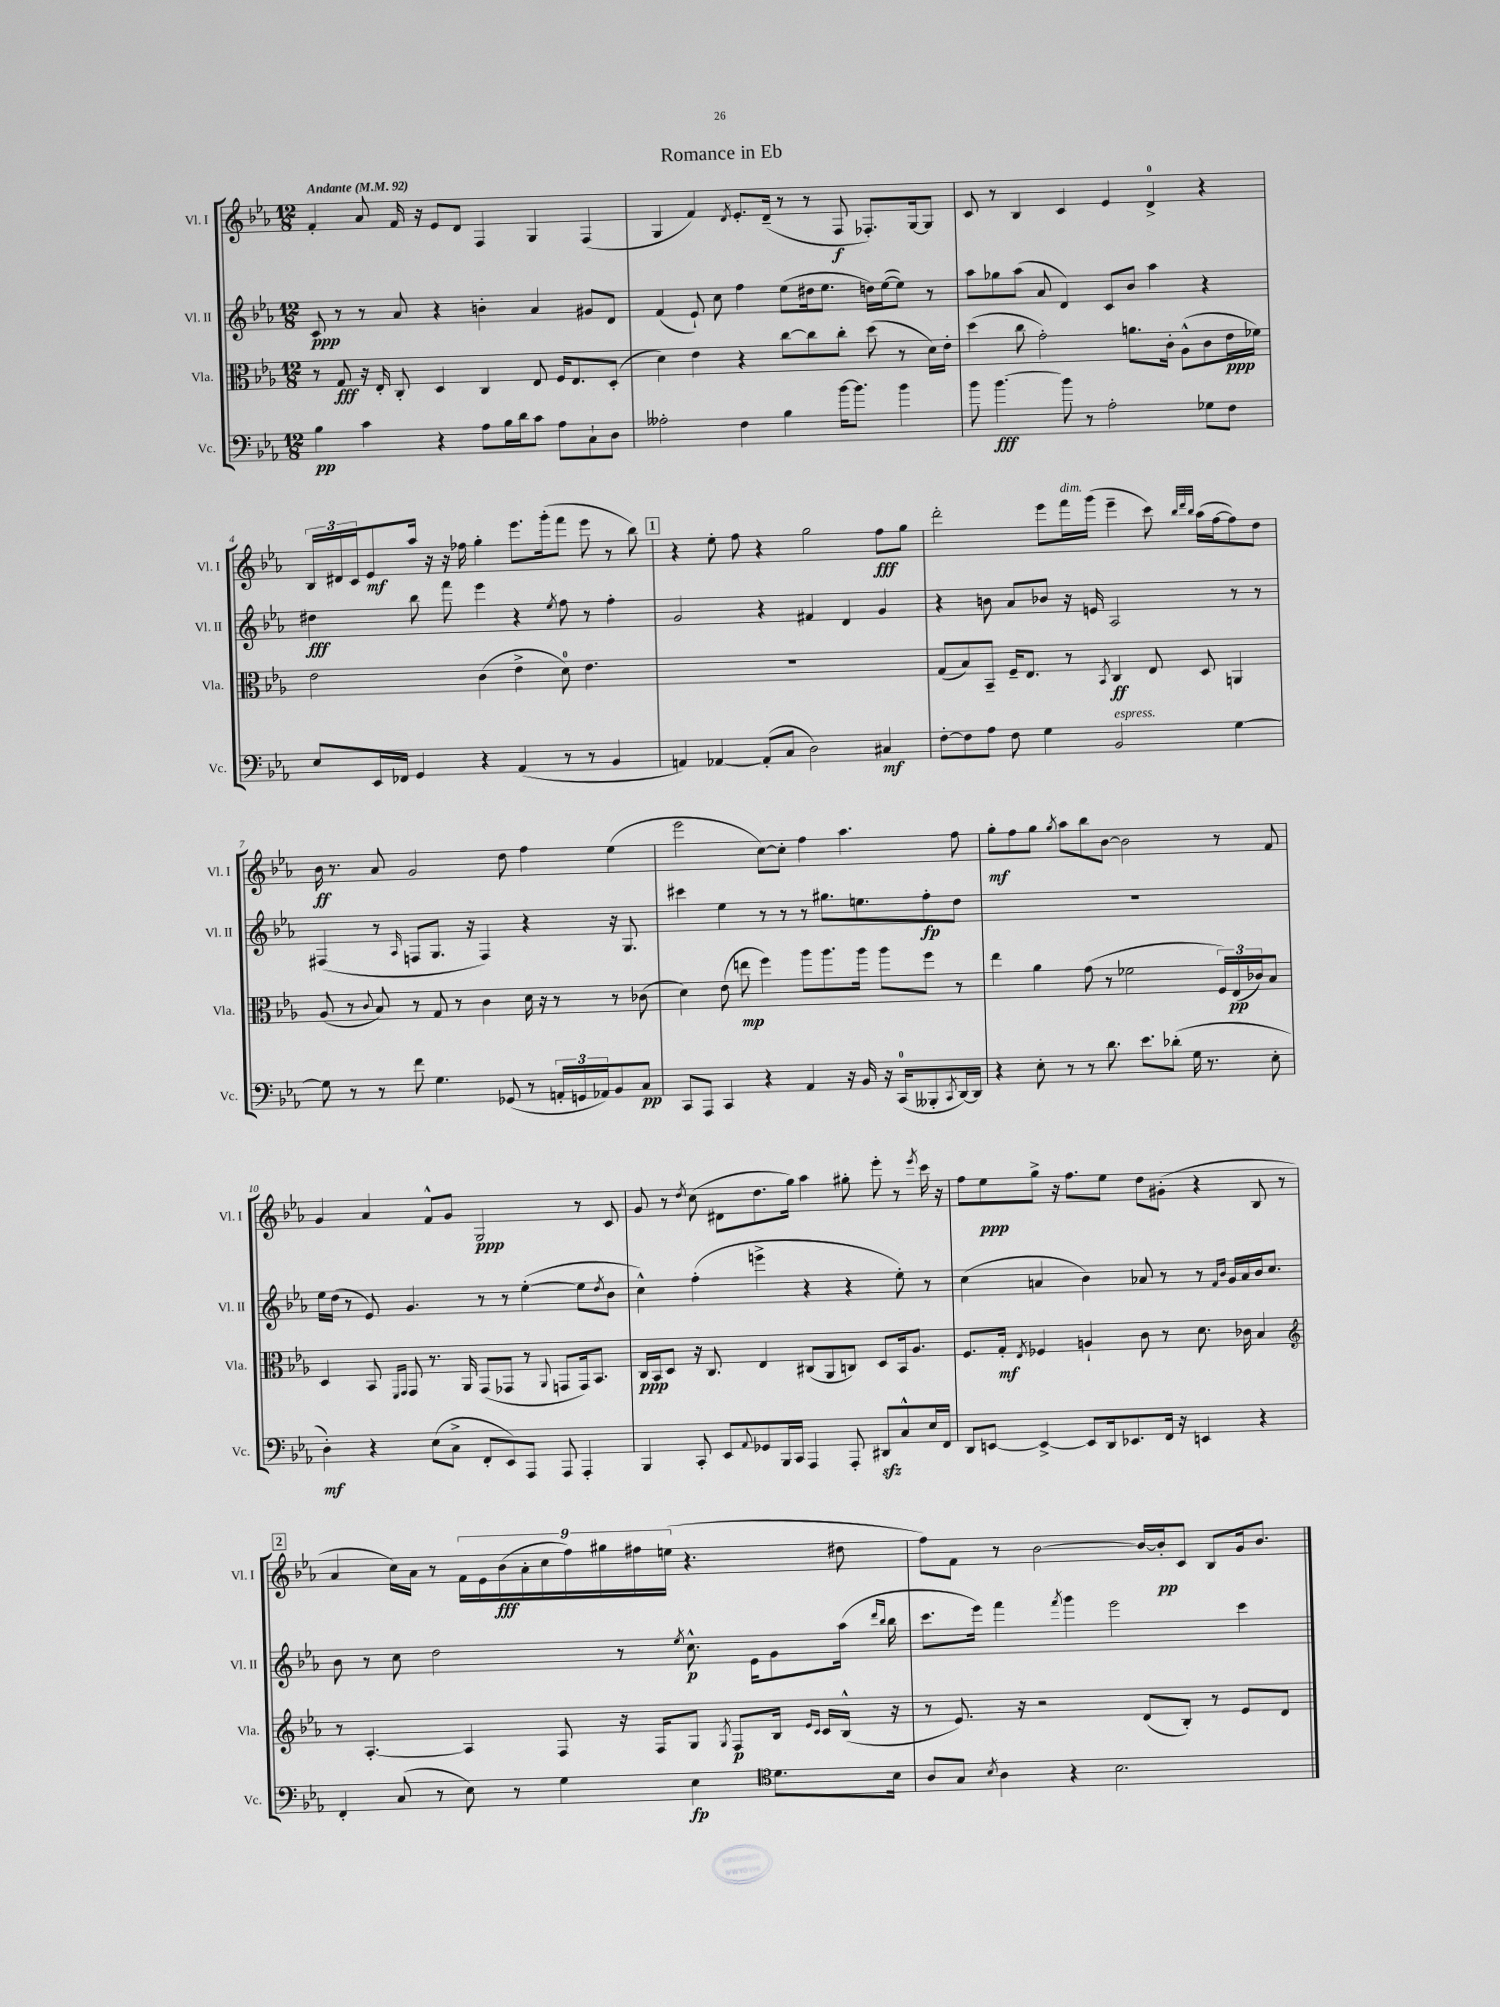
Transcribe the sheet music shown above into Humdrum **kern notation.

**kern	**dynam	**kern	**dynam	**kern	**dynam	**kern	**dynam
*part4	*part4	*part3	*part3	*part2	*part2	*part1	*part1
*staff4	*staff4	*staff3	*staff3	*staff2	*staff2	*staff1	*staff1
*I"Vc.	*	*I"Vla.	*	*I"Vl. II	*	*I"Vl. I	*
*I'Vc.	*	*I'Vla.	*	*I'Vl. II	*	*I'Vl. I	*
*clefF4	*	*clefC3	*	*clefG2	*	*clefG2	*
*k[b-e-a-]	*	*k[b-e-a-]	*	*k[b-e-a-]	*	*k[b-e-a-]	*
*M12/8	*	*M12/8	*	*M12/8	*	*M12/8	*
*MM92	*	*MM92	*	*MM92	*	*MM92	*
=1	=1	=1	=1	=1	=1	=1	=1
!	!	!	!	!	!	!LO:TX:a:B:t=Andante	!
4B-\	pp	8r	.	8c/	ppp	4f'/	.
.	.	8G/	fff	8r	.	.	.
4c\	.	16r	.	8r	.	8a-/	.
.	.	16E-'/	.	.	.	.	.
.	.	8C'/	.	8a-/	.	16f/	.
.	.	.	.	.	.	16r	.
4r	.	4D/	.	4r	.	8e-/L	.
.	.	.	.	.	.	8d/J	.
8A-\L	.	4C/	.	4bn'\	.	4F/	.
16B-\L	.	.	.	.	.	.	.
16d\J	.	.	.	.	.	.	.
8c\J	.	8E-/	.	4a-/	.	4G/	.
8A-\L	.	16F/KL	.	.	.	.	.
.	.	8.E-/	.	.	.	.	.
8C`\	.	.	.	8g#X/L	.	(4F/	.
8D\J	.	(8D'/J	.	8d/J	.	.	.
=2	=2	=2	=2	=2	=2	=2	=2
2A--X'\	.	4d\)	.	(4f/	.	4G/	.
.	.	4e-\	.	8e-`/)	.	4f/)	.
.	.	.	.	8cc\	.	.	.
.	.	.	.	.	.	8qd/	.
4F\	.	4r	.	4ff\	.	8.e-'/L	.
.	.	.	.	.	.	(16d~/Jk	.
4B-\	.	[8cc\L	.	(8ee-\L	.	8r	.
.	.	8cc\]	.	16dd#X\k	.	8r	.
.	.	.	.	8.ee-\J	.	.	.
[16b-\KL	.	8cc'\J	.	.	.	8F/	f
8.b-\J]	.	.	.	.	.	.	.
.	.	(8dd\	.	16ddn\LL)	.	8.F-X'/L)	.
.	.	.	.	([16ee-\J	.	.	.
4b-\	.	8r	.	8ee-\J])	.	.	.
.	.	.	.	.	.	[16G/k	.
.	.	16d\LL)	.	8r	.	8G/J]	.
.	.	16e-'\JJ	.	.	.	.	.
=3	=3	=3	=3	=3	=3	=3	=3
8b-\	.	(4dd\	.	8aa-\L	.	8c/	.
[4.b-\	fff	.	.	8gg-X\	.	8r	.
.	.	8cc\	.	(8aa-\J	.	4B-/	.
.	.	2g'\)	.	8a-/	.	.	.
8b-\]	.	.	.	4d/)	.	4c/	.
8r	.	.	.	.	.	.	.
2A-'\	.	.	.	8c/L	.	4e-/	.
.	.	8.an\L	.	8b-/J	.	.	.
.	.	.	.	4aa-\	.	4d^/	.
.	.	16c'\Jk	.	.	.	.	.
.	.	(8A-^^\L	.	.	.	.	.
8G-X\L	.	8c\	.	4r	.	4r	.
8F\J	.	16e-\L	ppp	.	.	.	.
.	.	16f-X\JJ)	.	.	.	.	.
!!LO:LB:g=z
=4	=4	=4	=4	=4	=4	=4	=4
8E-/L	.	2e-\	.	4dd#X\	fff	24B-/LL	.
.	.	.	.	.	.	24d#X/	.
.	.	.	.	.	.	24c/J	.
16EE-/L	.	.	.	.	.	8e-/	mf
16FF-X/JJ	.	.	.	.	.	.	.
4GG/	.	.	.	8bb-\	.	16aa-/Jk	.
.	.	.	.	.	.	16r	.
.	.	.	.	8fff\	.	16r	.
.	.	.	.	.	.	16ff-X\	.
4r	.	(4c\	.	4eee-\	.	4gg'\	.
(4AA-/	.	4e-^\	.	4r	.	8.eee-\L	.
.	.	.	.	.	.	(16ggg'\k	.
.	.	.	.	8qee-/	.	.	.
8r	.	8d\)	.	8ff\	.	8fff\J	.
8r	.	4.e-\	.	8r	.	8eee-\	.
4BB-/	.	.	.	4ff'\	.	8r	.
.	.	.	.	.	.	8bb-\)	.
!!LO:REH:place=s1:t=1
=5	=5	=5	=5	=5	=5	=5	=5
4AAn/)	.	1.r	.	2g/	.	4r	.
[4AA-X/	.	.	.	.	.	8ee-'\	.
.	.	.	.	.	.	8ff\	.
(8AA-'/L]	.	.	.	4r	.	4r	.
8C/J	.	.	.	.	.	.	.
2D\)	.	.	.	4f#X/	.	2gg\	.
.	.	.	.	4d/	.	.	.
4C#X/	mf	.	.	4g/	.	8ff\L	fff
.	.	.	.	.	.	8gg\J	.
=6	=6	=6	=6	=6	=6	=6	=6
[8F'\L	.	(8G/L	.	4r	.	2ddd'\	.
8F\]	.	8B-/)	.	.	.	.	.
8A-\J	.	8BB-~/J	.	8bn\	.	.	.
8F\	.	16F~/KL	.	8a-/L	.	.	.
.	.	8.E-/J	.	.	.	.	.
4G\	.	.	.	8b-X/J	.	8eee-\L	.
!	!	!	!	!	!	!LO:TX:a:i:t=dim.	!
.	.	8r	.	16r	.	16fff\L	.
.	.	.	.	16en/	.	(16ggg\JJ	.
.	.	8qBB-/	.	.	.	.	.
!LO:TX:a:i:t=espress.	!	!	!	!	!	!	!
2BB-/	.	4C/	ff	2A-/	.	4eee-~\	.
.	.	8E-/	.	.	.	8ccc\)	.
.	.	.	.	.	.	32qqbb-/LLL	.
.	.	.	.	.	.	32qqddd/	.
.	.	.	.	.	.	32qqbb-/JJJ	.
.	.	8D/	.	.	.	(16aa-\LL	.
.	.	.	.	.	.	[16ff\J	.
[4G\	.	4AAn/	.	8r	.	8ff\])	.
.	.	.	.	8r	.	8dd\J	.
!!LO:LB:g=z
=7	=7	=7	=7	=7	=7	=7	=7
8G\]	.	(8A-/	.	(4F#X/	.	16b-\	ff
.	.	.	.	.	.	8.r	.
8r	.	8r	.	.	.	.	.
.	.	8qqc/	.	.	.	.	.
8r	.	8B-/)	.	8r	.	8a-/	.
.	.	.	.	16qqA-/	.	.	.
8f\	.	8r	.	8Fn/L	.	2g/	.
4.G\	.	8G/	.	8.G/J	.	.	.
.	.	8r	.	.	.	.	.
.	.	.	.	16r	.	.	.
.	.	4c\	.	4F/)	.	.	.
(8GG-X/	.	.	.	.	.	8dd\	.
8r	.	16d\	.	4r	.	4ff\	.
.	.	16r	.	.	.	.	.
24AAn'/LL	.	8r	.	.	.	.	.
24GGn/	.	.	.	.	.	.	.
24AA-X/J)	.	.	.	.	.	.	.
8BB-/	.	8r	.	16r	.	(4ee-\	.
.	.	.	.	8.G/	.	.	.
8C/J	pp	(8c-X\	.	.	.	.	.
=8	=8	=8	=8	=8	=8	=8	=8
8CC/L	.	4d\)	.	4ccc#X\	.	2eee-\	.
8AAA-/J	.	.	.	.	.	.	.
4CC/	.	(8e-\	.	4ee-\	.	.	.
.	.	8een\	mp	.	.	.	.
4r	.	4ff\)	.	8r	.	[8cc\L)	.
.	.	.	.	8r	.	8cc'\J]	.
4AA-/	.	8aa-\L	.	8r	.	4ff\	.
.	.	8.aa-\	.	8.gg#X\L	.	.	.
16r	.	.	.	.	.	4.aa-\	.
16BB-/	.	16aa-\Jk	.	8.een\	.	.	.
16r	.	8aa-\L	.	.	.	.	.
(16CC/KL	.	.	.	.	.	.	.
8BBB--X'/	.	8ff\J	.	8ff'\	fp	.	.
8qCC/	.	.	.	.	.	.	.
[16DD/L)	.	8r	.	8dd\J	.	8ff\	.
16DD/JJ]	.	.	.	.	.	.	.
=9	=9	=9	=9	=9	=9	=9	=9
4r	.	4ee-\	.	1.r	.	8gg'\L	mf
.	.	.	.	.	.	8ff\	.
8E-'\	.	4a-\	.	.	.	8gg\J	.
.	.	.	.	.	.	8qgg/	.
8r	.	.	.	.	.	8aa-\L	.
8r	.	(8g\	.	.	.	8bb-\	.
8.d\	.	8r	.	.	.	[8b-\J	.
.	.	2f-X\	.	.	.	2b-\]	.
8.e-\L	.	.	.	.	.	.	.
(8d-X'\J	.	.	.	.	.	.	.
16G\	.	.	.	.	.	.	.
8.r	.	.	.	.	.	.	.
.	.	24F/LL)	.	.	.	8r	.
.	.	(24E-/	pp	.	.	.	.
.	.	24c-X/J)	.	.	.	.	.
8E-'\	.	8B-/J	.	.	.	8f/	.
!!LO:LB:g=z
=10	=10	=10	=10	=10	=10	=10	=10
4D'\)	mf	4D/	.	16ee-\LL	.	4g/	.
.	.	.	.	(16dd\JJ	.	.	.
.	.	.	.	8r	.	.	.
4r	.	8BB-/	.	8e-/)	.	4a-/	.
.	.	16qqFF/LL	.	.	.	.	.
.	.	16qqGG/JJ	.	.	.	.	.
.	.	8GG/	.	4.g/	.	.	.
(8E-\L	.	8.r	.	.	.	8f^^/L	.
8C^\J	.	.	.	.	.	8g/J	.
.	.	16AA-/	.	.	.	.	.
8FF'/L	.	(8GG/L	.	8r	.	2G/	ppp
8EE-/)	.	8GG-X/J	.	8r	.	.	.
8AAA-/J	.	8r	.	([4ee-'\	.	.	.
.	.	8qqAA-/	.	.	.	.	.
8AAA-/	.	8GGn/L	.	.	.	.	.
4AAA-'/	.	16GG/k)	.	8ee-\L]	.	8r	.
.	.	8.BB-/J	.	.	.	.	.
.	.	.	.	8qdd/	.	.	.
.	.	.	.	8b-\J	.	8c/	.
=11	=11	=11	=11	=11	=11	=11	=11
4BBB-/	.	16C/LL	ppp	4cc^^\)	.	8g/	.
.	.	16BB-/J	.	.	.	.	.
.	.	8D/J	.	.	.	8r	.
.	.	.	.	.	.	8qdd/	.
8CC'/	.	16r	.	(4ff'\	.	(8cc\	.
.	.	8.C/	.	.	.	.	.
8EE-/L	.	.	.	.	.	8d#X\L	.
8qqAA-/	.	.	.	.	.	.	.
8GG-X/	.	4E-/	.	4eeen^\	.	8.dd\	.
16BBB-/L	.	.	.	.	.	.	.
16CC/JJ	.	.	.	.	.	16gg\Jk)	.
4AAA-/	.	(8C#X/L	.	4r	.	4aa-\	.
.	.	8AA-/	.	.	.	.	.
8AAA-'/	.	8Cn/J)	.	4r	.	8gg#X'\	.
8DD#Xzz/L	.	8D/L	.	.	.	8eee-'\	.
8C^^/	.	16BB-/k	.	8ee-'\)	.	8r	.
.	.	8.A-/J	.	.	.	.	.
.	.	.	.	.	.	8qeee-/	.
16E-/L	.	.	.	8r	.	16ccc\	.
16FF/JJ	.	.	.	.	.	16r	.
=12	=12	=12	=12	=12	=12	=12	=12
8DD/L	.	8.F/L	.	(4cc\	.	8ff\L	.
[8EEn/J	.	.	.	.	.	8ee-\	ppp
.	.	16G'/Jk	mf	.	.	.	.
.	.	8qE-/	.	.	.	.	.
4EE^/_	.	4F-X/	.	4an/	.	8gg^\J	.
.	.	.	.	.	.	16r	.
.	.	.	.	.	.	8.ff\L	.
8EE/L]	.	4An`/	.	4b-\)	.	.	.
16DD/k	.	.	.	.	.	8ee-\J	.
8.EE-X/	.	.	.	.	.	.	.
.	.	8c\	.	8a-X/	.	8dd\L	.
16FF/Jk	.	8r	.	8r	.	(8g#X'\J	.
16r	.	.	.	.	.	.	.
4EEn/	.	8.d\	.	8r	.	4r	.
.	.	.	.	16qqf/LL	.	.	.
.	.	.	.	16qqb-/JJ	.	.	.
.	.	.	.	16g/LL	.	.	.
.	.	16c-X\	.	16a-/	.	.	.
4r	.	4B-/	.	16b-/J	.	8B-/	.
.	.	.	.	8.cc/J	.	.	.
.	.	.	.	.	.	8r	.
!!LO:LB:g=z
!!LO:REH:place=s1:t=2
=13	=13	=13	=13	=13	=13	=13	=13
*	*	*clefG2	*	*	*	*	*
4FF'/	.	8r	.	8b-\	.	4a-/	.
.	.	[4.A-'/	.	8r	.	.	.
(8C/	.	.	.	8cc\	.	16cc\LL)	.
.	.	.	.	.	.	16a-\JJ	.
8r	.	.	.	2dd\	.	8r	.
8E-\)	.	4A-/]	.	.	.	18f\LL	.
.	.	.	.	.	.	18e-\	.
.	.	.	.	.	.	(18b-\	fff
8r	.	.	.	.	.	.	.
.	.	.	.	.	.	18a-'\	.
.	.	.	.	.	.	18cc\	.
4G\	.	8F/	.	.	.	.	.
.	.	.	.	.	.	18ff\)	.
.	.	.	.	.	.	18gg#X\	.
.	.	16r	.	8r	.	.	.
.	.	.	.	.	.	18ff#X\	.
.	.	16F/KL	.	.	.	.	.
.	.	.	.	.	.	(18een\JJ	.
.	.	.	.	8qee-/	.	.	.
4E-\	fp	8G/J	.	8.cc^^\	p	4.r	.
.	.	8qG/	.	.	.	.	.
.	.	8F/L	p	.	.	.	.
.	.	.	.	16e-\KL	.	.	.
*clefC4	*	*	*	*	*	*	*
8.d\L	.	16B-/Jk	.	8g\	.	.	.
.	.	16qqe-/LL	.	.	.	.	.
.	.	16qqc/JJ	.	.	.	.	.
.	.	16c/LL	.	.	.	.	.
.	.	(16B-^^/JJ	.	(16aa-\Jk	.	8dd#X\	.
.	.	.	.	16qqddd/LL	.	.	.
.	.	.	.	16qqbb-/JJ	.	.	.
16B-\Jk	.	16r	.	16bb-\	.	.	.
=14	=14	=14	=14	=14	=14	=14	=14
8A-/L	.	8r	.	8.ccc\L	.	8ff\L)	.
8G/J	.	8.e-/)	.	.	.	8f\J	.
.	.	.	.	16eee-\Jk)	.	.	.
8qB-/	.	.	.	.	.	.	.
4A-\	.	.	.	4fff\	.	8r	.
.	.	16r	.	.	.	.	.
.	.	2r	.	.	.	[2b-\	.
.	.	.	.	8qfff/	.	.	.
4r	.	.	.	4ggg\	.	.	.
2.B-\	.	.	.	2eee-\	.	.	.
.	.	(8d/L	.	.	.	16b-/LL_	.
.	.	.	.	.	.	16b-'/J]	pp
.	.	8B-'/J)	.	.	.	8c/J	.
.	.	8r	.	.	.	8B-/L	.
.	.	8e-/L	.	4ccc\	.	16g/k	.
.	.	.	.	.	.	8.b-/J	.
.	.	8d/J	.	.	.	.	.
==	==	==	==	==	==	==	==
*-	*-	*-	*-	*-	*-	*-	*-
